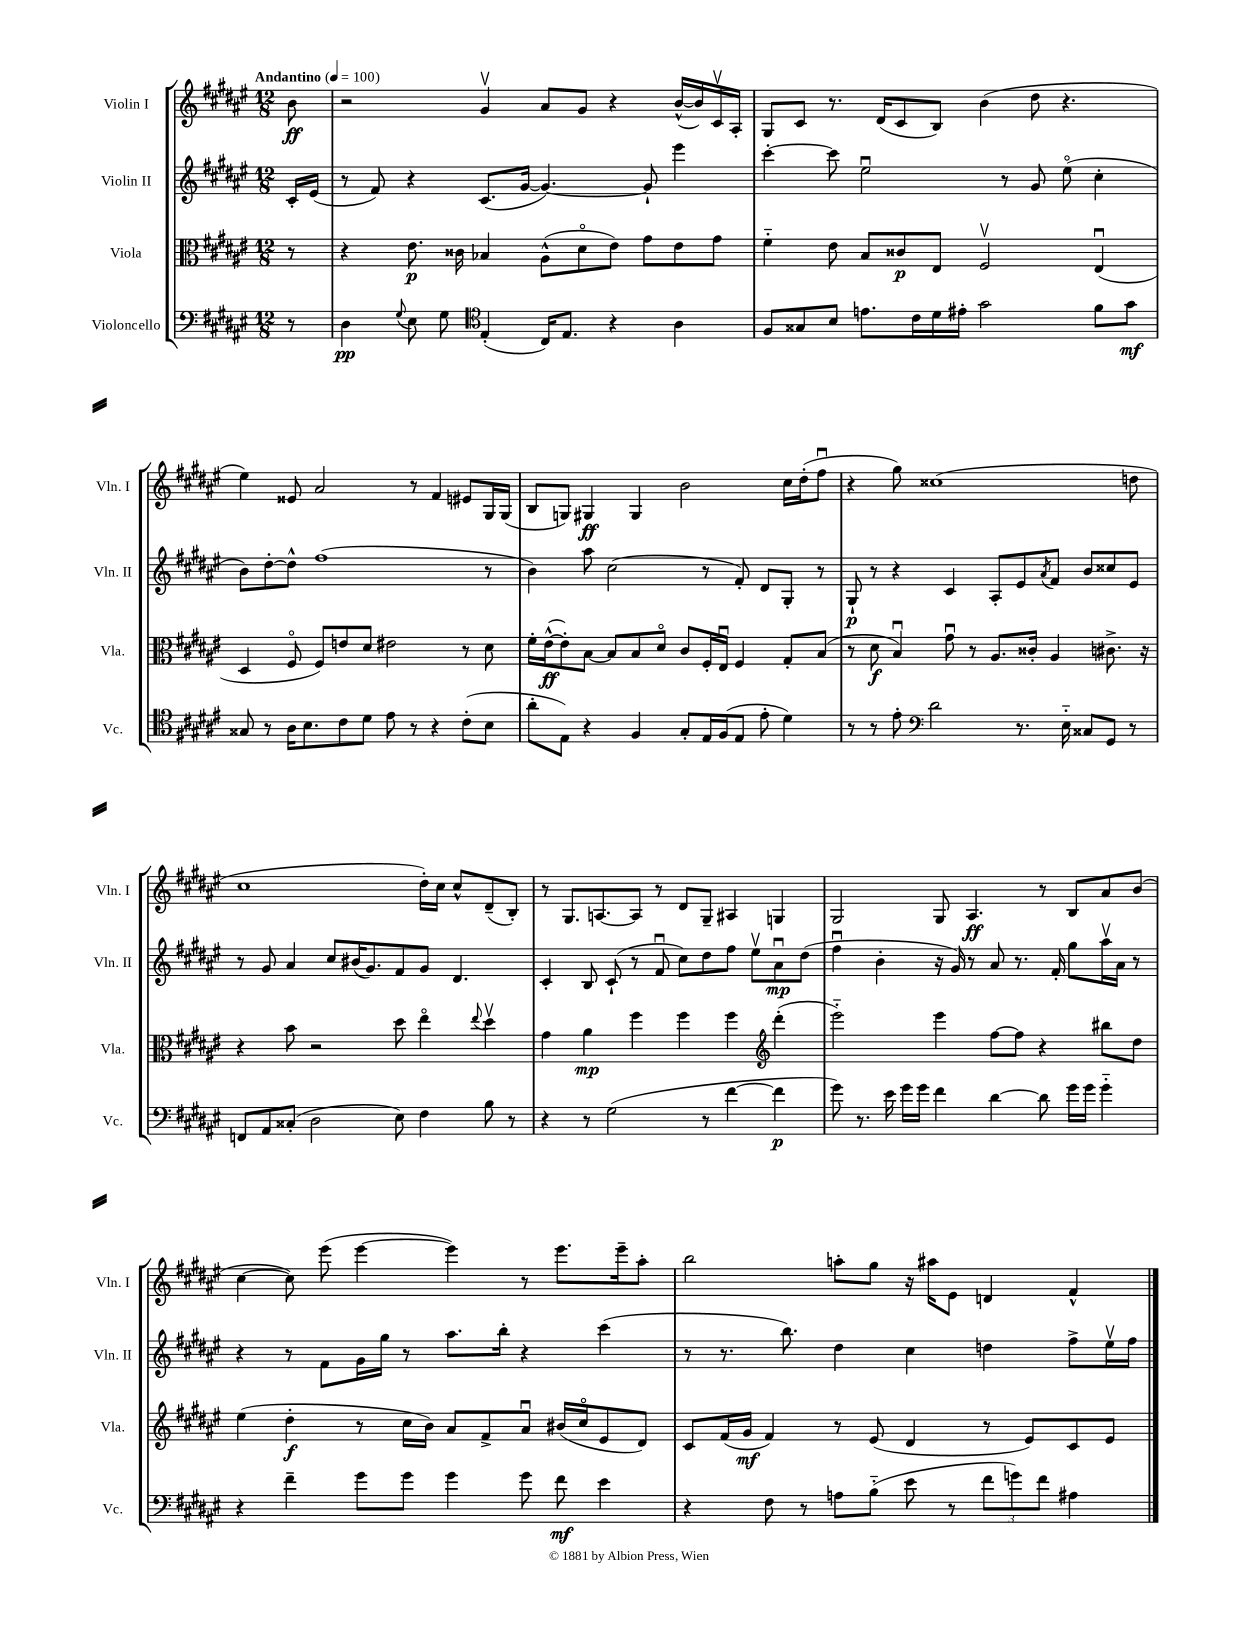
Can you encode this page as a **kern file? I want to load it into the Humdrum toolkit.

**kern	**kern	**kern	**kern
*staff4	*staff3	*staff2	*staff1
*clefF4	*clefC3	*clefG2	*clefG2
*k[f#c#g#d#a#e#]	*k[f#c#g#d#a#e#]	*k[f#c#g#d#a#e#]	*k[f#c#g#d#a#e#]
*M12/8	*M12/8	*M12/8	*M12/8
*MM100	*MM100	*MM100	*MM100
8r	8r	16c#'/LL	8b\
.	.	(16e#/JJ	.
=	=	=	=
4D#\	4r	8r	2r
.	.	8f#/)	.
8qqG#/	.	.	.
8E#\	8.e#\	4r	.
8G#\	.	.	.
.	16c##\	.	.
*clefC4	*	*	*
(4E#'/	4B-/	(8.c#/L	4g#v/
.	.	[16g#/Jk	.
16C#/LK)	(8A#^^\L	4.g#/_)	8a#/L
8.E#/J	.	.	.
.	8d#o\	.	8g#/J
4r	8e#\J)	.	4r
.	8g#\L	8g#`/]	.
4A#\	8e#\	4eee#\	([16b^^/LL
.	.	.	16b/])
.	8g#\J	.	16c#v/
.	.	.	16A#'/JJ
=	=	=	=
8F#/L	4f#'~\	[4ccc#'\	8G#/L
8G##/	.	.	8c#/J
8B/J	8e#\	8ccc#\]	8.r
8.e\L	8B/L	2ee#u\	.
.	.	.	(16d#/LK
.	8c##/	.	8c#/
16c#\L	.	.	.
16d#\	8E#/J	.	8B/J)
16e#'\JJ	.	.	.
2g#\	2F#v/	.	(4b\
.	.	8r	.
.	.	8g#/	8dd#\
.	.	(8ee#o\	4.r
8f#\L	(4E#u/	4cc#'\	.
8g#\J	.	.	.
=	=	=	=
8G##/	4D#/	8b\L)	4ee#\)
8r	.	[8dd#'\	.
16A#\LK	8F#o/	8dd#^^\]J	8e##/
8.B\	.	.	.
.	8F#/L)	(1ff#	2a#/
8c#\	8e/	.	.
8d#\J	8d#/J	.	.
8e#\	2e#\	.	.
8r	.	.	8r
4r	.	.	4f#/
(8c#'\L	8r	.	8e#/L
8B\J	8d#\	8r	16G#/L
.	.	.	(16G#/JJ
=	=	=	=
8a#'\L	16f#'\LL	4b\)	8B/L
.	([16e#^^\J	.	.
8E#\J)	8e#'\])	.	8G/J)
4r	[8B\J	8aa#\	4G#/
.	8B/]L	(2cc#\	.
4F#/	8B/	.	4G#/
.	8d#o/J	.	.
8G#'/L	8c#/L	.	2b\
16E#/L	16F#'/L	8r	.
(16F#/J	16E#u/JJ	.	.
8E#/J	4F#/	8f#'/)	.
8e#'\	.	8d#/L	.
4d#\)	8G#'/L	8G#'/J	16cc#\LL
.	.	.	(16dd#'\J
.	(8B/J	8r	8ff#u\J
=	=	=	=
8r	8r	8G#`/	4r
8r	8d#\	8r	.
8e#'\	4Bu/)	4r	8gg#\)
*clefF4	*	*	*
2d#\	.	.	(1cc##
.	8g#u\	4c#/	.
.	8r	.	.
.	8.A#/L	8A#'/L	.
8.r	.	8e#/	.
.	16c##'/Jk	.	.
.	.	8qa#/	.
.	4A#/	8f#/J	.
16E#'~\	.	.	.
8C##/L	.	8b/L	.
8GG#/J	8.c#^\	8cc##/	.
8r	.	8e#/J	8dd\
.	16r	.	.
=	=	=	=
8FF/L	4r	8r	1cc#
8AA#/	.	8g#/	.
(8C##'/J	8b\	4a#/	.
2D#\	2r	.	.
.	.	8cc#/L	.
.	.	(16b#/K	.
.	.	8.g#/)	.
8E#\)	8dd#\	8f#/	.
4F#\	4ee#o\	8g#/J	16dd#'\LL)
.	.	.	16cc#\JJ
.	.	4.d#/	8cc#^^/L
.	8qqee#/	.	.
8B\	4dd#v\	.	(8d#~/
8r	.	.	8B'/J)
=	=	=	=
4r	4g#\	4c#'/	8r
.	.	.	8.G#/L
8r	4a#\	8B/	.
.	.	.	[8.A/
(2G#\	.	(8c#`/	.
.	4ff#\	8r	8A/]J
.	.	8f#u/	8r
.	4ff#\	8cc#\L)	8d#/L
8r	.	8dd#\	8G#~/J
[4f#\	4ff#\	8ff#\J	4A#/
.	.	8ee#v\L	.
*	*clefG2	*	*
4f#\]	(4ddd#'\	8a#u\	4G/
.	.	(8dd#\J	.
=	=	=	=
8g#\)	2eee#'~\)	4ff#u\	2G#/
8.r	.	.	.
.	.	4b'\	.
16e#\	.	.	.
16g#\LL	.	.	.
16g#\JJ	.	.	.
4f#\	4eee#\	16r	8G#/
.	.	16g#/)	.
.	.	8r	4.A#/
[4d#\	[8ff#\L	8a#/	.
.	8ff#\]J	8.r	.
8d#\]	4r	.	8r
.	.	16f#'/	.
16g#\LL	.	8gg#\L	8B/L
16g#\JJ	.	.	.
4g#'~\	8bb#\L	16aa#v\L	8a#/
.	.	16a#\JJ	.
.	8dd#\J	8r	(8b/J
=	=	=	=
4r	(4ee#\	4r	[4cc#\
4f#~\	4dd#'\	8r	8cc#\])
.	.	8f#\L	(8eee#\
8g#\L	8r	16g#\L	[4eee#\
.	.	16gg#\JJ	.
8g#\J	16cc#\LL	8r	.
.	16b\JJ)	.	.
4g#\	8a#/L	8.aa#\L	4eee#\])
.	8f#^/	.	.
.	.	16bb'\Jk	.
8g#\	8a#u/J	4r	8r
8f#\	(16b#/LL	.	8.eee#\L
.	16cc#o/J	.	.
4e#\	8e#/	(4ccc#\	.
.	.	.	16eee#~\k
.	8d#/J)	.	8aa#'\J
=	=	=	=
4r	8c#/L	8r	2bb\
.	(16f#/L	8.r	.
.	16g#/JJ	.	.
8F#\	4f#/)	.	.
.	.	8.bb\)	.
8r	.	.	.
8A\L	8r	4dd#\	8aa'\L
(8B'~\J	(8e#/	.	8gg#\J
8e#\	4d#/	4cc#\	16r
.	.	.	16aa#\LK
8r	.	.	8e#\J
12f#\L	8r	4dd\	4d/
12g\)	.	.	.
.	8e#/L)	.	.
12f#\J	.	.	.
4A#\	8c#/	8ff#^\L	4f#^^/
.	8e#/J	16ee#v\L	.
.	.	16ff#\JJ	.
==	==	==	==
*-	*-	*-	*-
